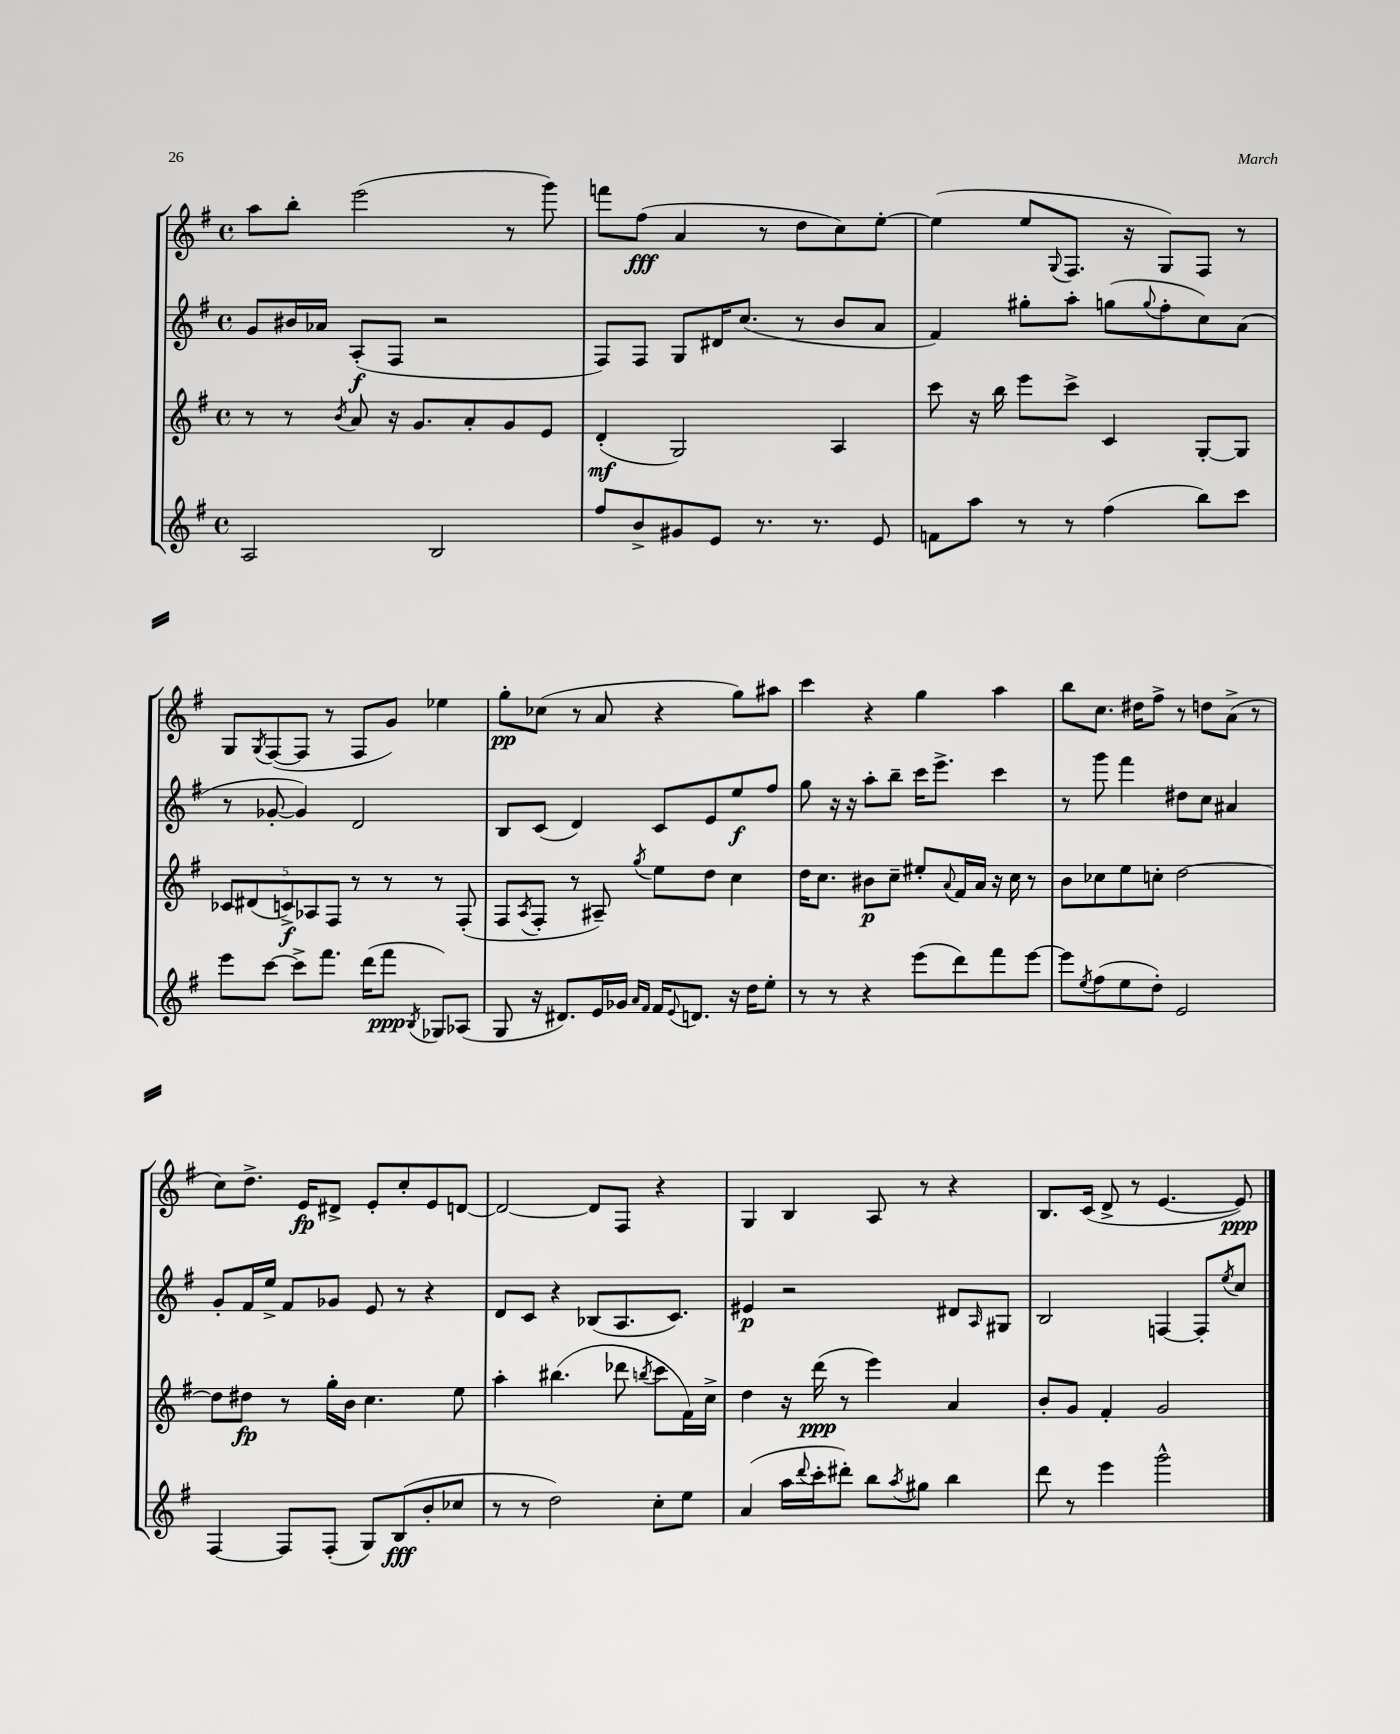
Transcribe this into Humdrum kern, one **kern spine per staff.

**kern	**kern	**kern	**kern
*staff4	*staff3	*staff2	*staff1
*clefG2	*clefG2	*clefG2	*clefG2
*k[f#]	*k[f#]	*k[f#]	*k[f#]
*M4/4	*M4/4	*M4/4	*M4/4
*met(c)	*met(c)	*met(c)	*met(c)
2A/	8r	8g/L	8aa\L
.	8r	16b#/L	8bb'\J
.	.	16a-/JJ	.
.	8qb/	.	.
.	8a/	(8A'/L	(2eee\
.	16r	8F#/J	.
.	8.g/L	.	.
2B/	.	2r	.
.	8a'/	.	.
.	8g/	.	8r
.	8e/J	.	8ggg\)
=	=	=	=
8ff#/L	(4d'/	8F#/L)	8fff\L
8b^/	.	8F#/J	(8ff#\J
8g#/	2G/)	8G/L	4a/
8e/J	.	16d#/K	.
.	.	(8.cc/J	.
8.r	.	.	8r
.	.	8r	8dd\L
8.r	.	.	.
.	4A/	8b/L	8cc\)
8e/	.	8a/J	[8ee'\J
=	=	=	=
8f\L	8ccc\	4f#/)	(4ee\]
8aa\J	16r	.	.
.	16bb\	.	.
8r	8eee\L	8gg#'\L	8ee/L
.	.	.	8qqG/
8r	8ccc^\J	8aa'\J	8.F#/J
(4ff#\	4c/	(8gg\L	.
.	.	.	16r
.	.	8qqgg/	.
.	.	8ff#'\	8G/L)
8bb\L)	[8G'/L	8cc\)	8F#/J
8ccc\J	8G/]J	(8a\J	8r
=	=	=	=
8eee\L	10c-/L	8r	8G/L
.	(10d#/	.	.
.	.	.	8qG/
[8ccc\J	.	[8g-'/	([8F#/
.	10c^/)	.	.
8ccc^\]L	.	4g-/])	8F#/]J
.	10A-/	.	.
8.fff#\J	.	.	8r
.	10F#/J	.	.
.	8r	2d/	8F#/L
(16ddd\LK	.	.	.
8fff#\J	8r	.	8g/J)
8qB/	.	.	.
8G-/L)	8r	.	4ee-\
(8A-/J	(8F#'/	.	.
=	=	=	=
8G/	8F#/L	8B/L	8gg'\L
.	8qA/	.	.
16r	8F#'/J	(8c/J	(8cc-\J
8.d#/L)	.	.	.
.	8r	4d/)	8r
16e/L	8A#~/)	.	8a/
16g-/JJ	.	.	.
16qqa/LL	.	.	.
16qqf#/JJ	8qgg/	.	.
16f#/LK	8ee\L	8c/L	4r
8qqe/	.	.	.
8.d/J	.	.	.
.	8dd\J	8e/	.
16r	4cc\	8ee/	8gg\L)
16dd\LK	.	.	.
8ee'\J	.	8ff#/J	8aa#\J
=	=	=	=
8r	16dd\LK	8gg\	4ccc\
.	8.cc\J	.	.
8r	.	16r	.
.	.	16r	.
4r	8b#\L	8aa'\L	4r
.	8cc~\J	8bb~\J	.
(8eee\L	8ee#'/L	16ccc\LK	4gg\
.	.	8.eee^\J	.
.	8qqa/	.	.
8ddd\)	16f#/L	.	.
.	16a/JJ	.	.
8fff#\	16r	4ccc\	4aa\
.	16cc\	.	.
[8eee\J	8r	.	.
=	=	=	=
8eee\]L	8b\L	8r	8bb\L
8qee/	.	.	.
(8ff#\	8cc-\	8ggg\	8.cc\J
8ee\	8ee\	4fff#\	.
.	.	.	16dd#\LK
8dd'\J)	8cc'\J	.	8ff#^\J
2e/	[2dd\	8dd#\L	8r
.	.	8cc\J	8dd\L
.	.	4a#/	(8a^\J
.	.	.	8r
=	=	=	=
[4F#/	8dd\]L	8g'/L	8cc\L)
.	8dd#\J	16f#/L	8.dd^\J
.	.	16ee^/JJ	.
8F#/]L	8r	8f#/L	.
.	.	.	16e/LK
(8F#'/J	16gg'\LL	8g-/J	8d#^/J
.	16b\JJ	.	.
8G/L)	4.cc\	8e/	8e'/L
(8B/	.	8r	8cc'/
8b'/	.	4r	8e/
8cc-/J	8ee\	.	[8d/J
=	=	=	=
8r	4aa'\	8d/L	2d/_
8r	.	8c/J	.
2dd\)	(4.bb#\	4r	.
.	.	(8B-/L	8d/]L
.	8ddd-\	8.A/	8F#/J
.	8qbb/	.	.
8cc'\L	8ccc\L	.	4r
.	.	8.c/J)	.
8ee\J	16f#\L)	.	.
.	16cc^\JJ	.	.
=	=	=	=
(4a/	4dd\	4e#/	4G/
16aa\LL	16r	2r	4B/
8qqddd/	.	.	.
16ccc'\J	(16ddd\	.	.
8ddd#'\J)	8r	.	.
8bb\L	4eee\)	.	8A/
8qaa/	.	.	.
8gg#\J	.	.	8r
4bb\	4a/	8d#/L	4r
.	.	16qqA/	.
.	.	8G#/J	.
=	=	=	=
8ddd\	8b'/L	2B/	8.B/L
8r	8g/J	.	.
.	.	.	(16c/Jk
4eee\	4f#'/	.	8d^/
.	.	.	8r
2ggg^^\	2g/	[4F/	[4.e/
.	.	8F'/]L	.
.	.	8qee/	.
.	.	8cc/J	8e/])
==	==	==	==
*-	*-	*-	*-
